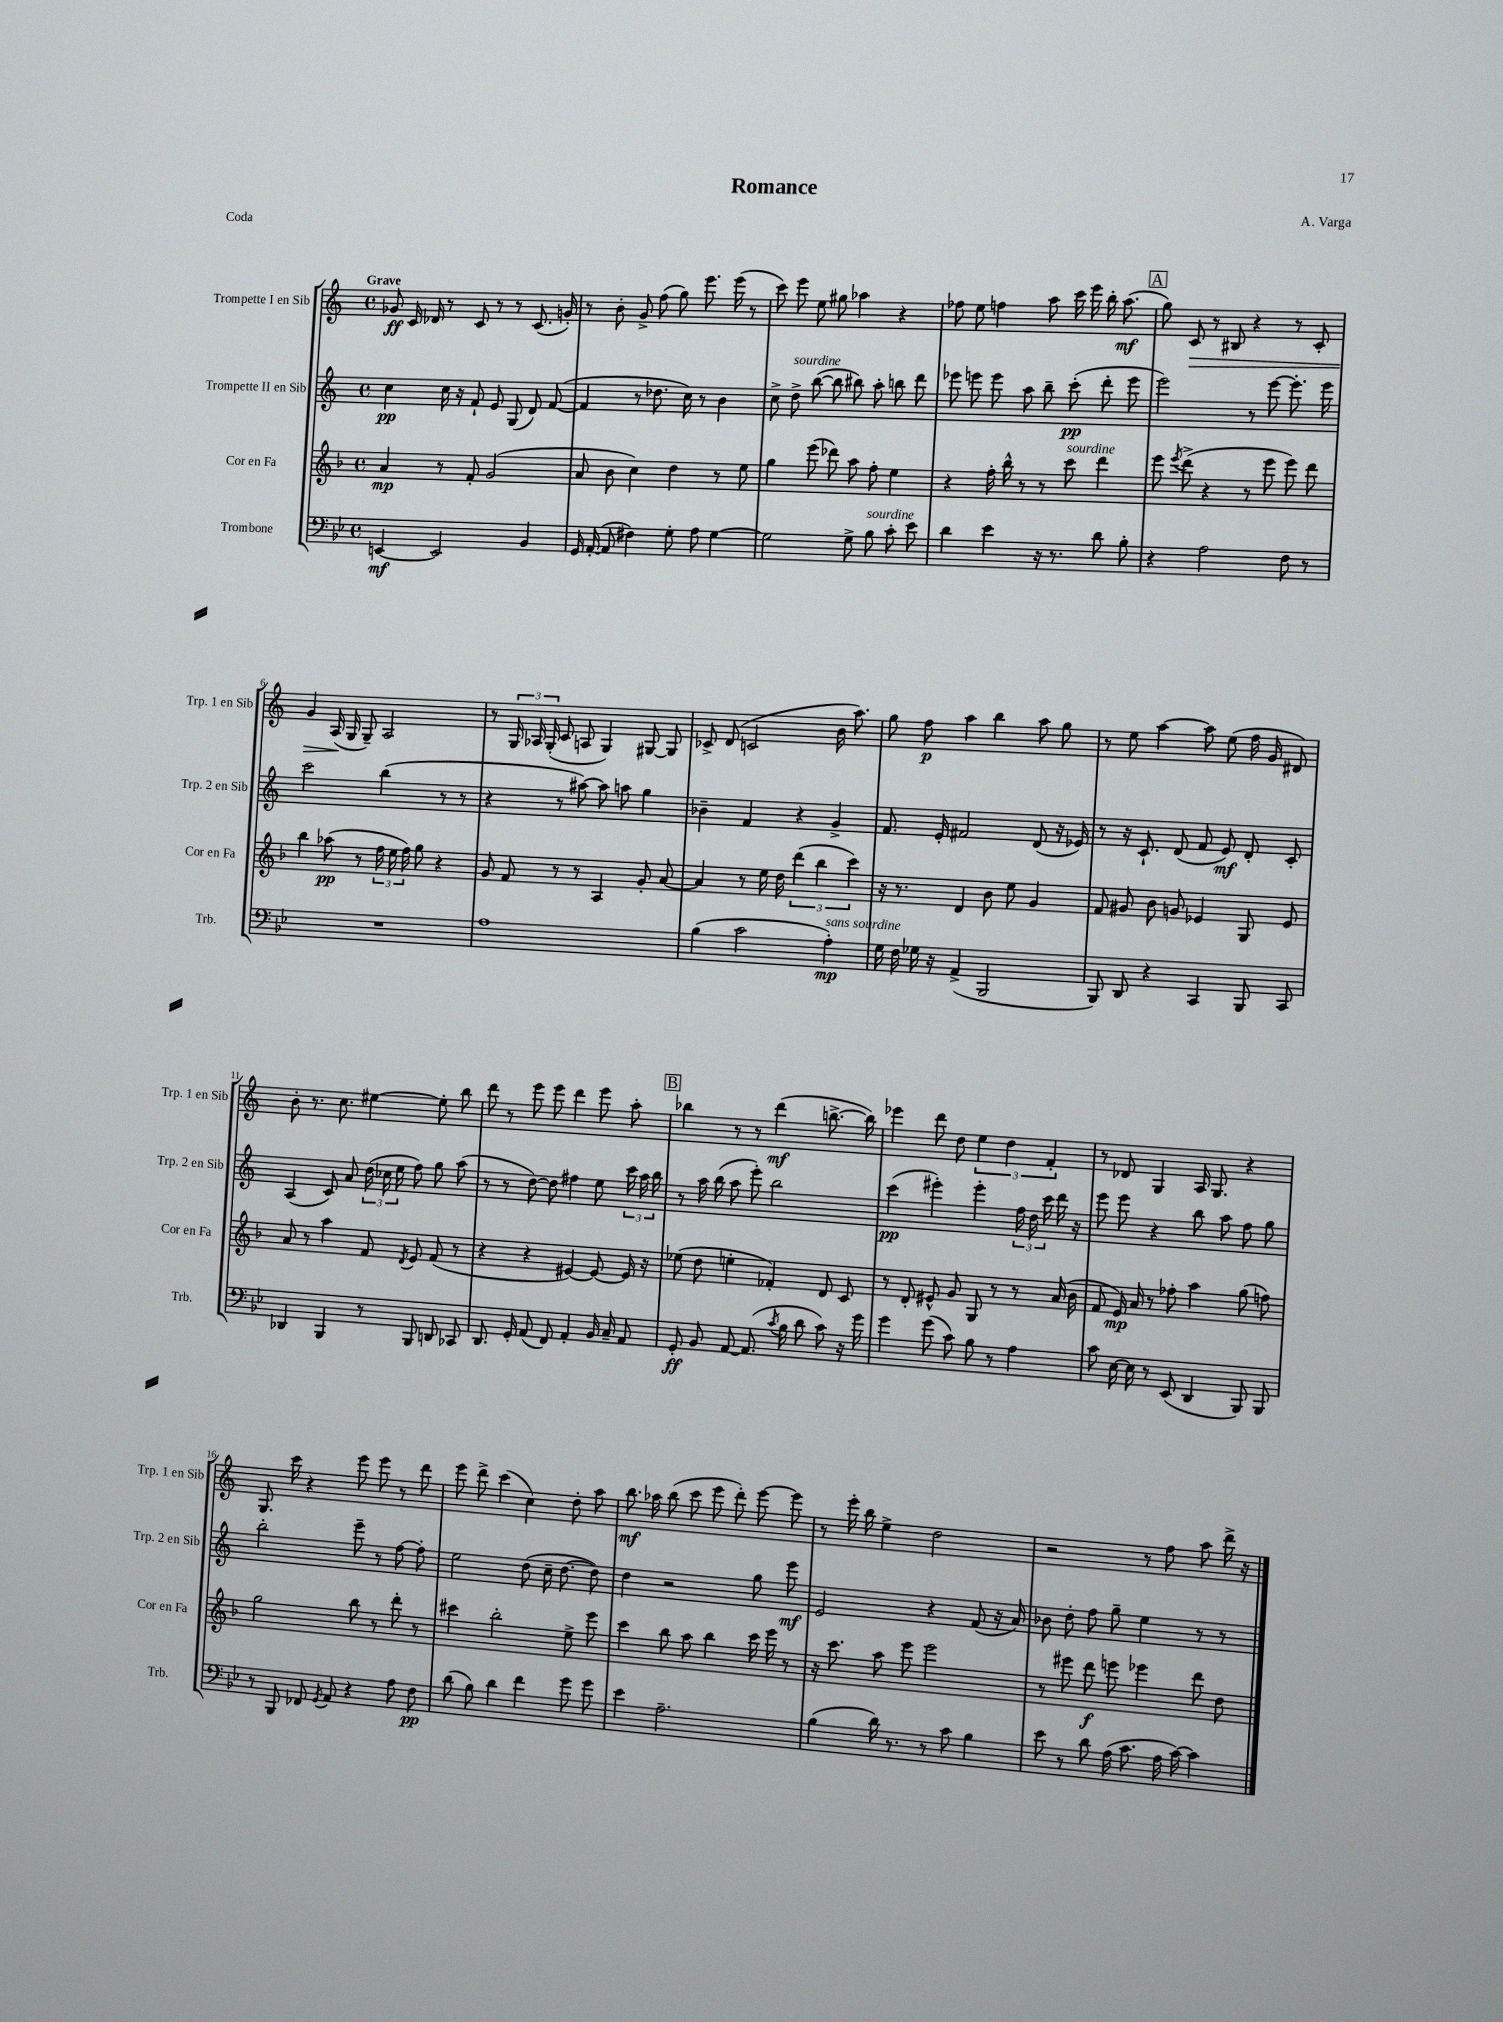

**kern	**kern	**kern	**kern
*staff4	*staff3	*staff2	*staff1
*clefF4	*clefG2	*clefG2	*clefG2
*k[b-e-]	*k[b-]	*k[]	*k[]
*M4/4	*M4/4	*M4/4	*M4/4
*met(c)	*met(c)	*met(c)	*met(c)
[4EE	4a	4cc	8g-
.	.	.	16c
.	.	.	16d-
2EE]	8r	16cc	8r
.	.	16r	.
.	8f'	8f`	8c
.	(2g	8e	8r
.	.	(8G	8r
4BB-	.	8d)	(8.c
.	.	([8f	.
.	.	.	16g')
=	=	=	=
16GG	8a	4f]	8r
([16AA'	.	.	.
8AA]	8b-	.	8b'
4F#)	4cc)	8r	8g^
.	.	8.dd-	(8ff
8G'	4dd	.	8gg)
.	.	16cc)	.
8A	.	8r	8.eee
[4G	8r	4b	.
.	.	.	(16eee
.	8ee	.	8r
=	=	=	=
2G]	4gg	8cc^	8ccc)
.	.	8dd^	8eee
.	(8eee	([8bb	8ee
.	8ddd-)	8bb]	8gg#
8G^	8aa	8bb#)	4aa-
8B-	8ff'	8aa'	.
8c'	4ee	8bb	4r
8e-	.	8ddd	.
=	=	=	=
4d	4r	8eee-	8ff-
.	.	8eee	8ee
4e-	16ff'	8eee	4ff
.	16bb-^^	.	.
.	8r	8aa	.
16r	8r	8bb~	8aa
8.r	.	.	.
.	8ccc	(8ccc'	16ccc
.	.	.	16eee
8d	4ddd	8ddd'	16bb'
.	.	.	(8.aa
8B-'	.	8eee	.
=	=	=	=
4r	8eee	2eee)	8gg)
.	8qeee	.	.
.	(8ddd^	.	8c
2A	4r	.	8r
.	.	.	8B#
.	8r	8r	4r
.	8eee	[8eee	.
8F	8eee)	8.eee']	8r
8r	8ddd	.	8c'
.	.	16eee	.
=	=	=	=
1r	4bb-	2ccc	4g
.	(8aa-	.	(16A
.	.	.	16G
.	8r	.	8G~)
.	24ff	(4bb	2A
.	24ee	.	.
.	24ff)	.	.
.	8gg	.	.
.	4r	8r	.
.	.	8r	.
=	=	=	=
1A	8g	4r	8r
.	8f	.	24G
.	.	.	24A-
.	.	.	(24G'
.	8r	8r	8c
.	8r	[8aa#)	8A
.	4A	8aa#]	4G)
.	.	8aa	.
.	8g'	4gg	[8G#
.	[8a	.	8G#]
=	=	=	=
(4B-	4a]	4b-~	8c-^
.	.	.	(8d
2c	8r	4f	2c
.	16ee	.	.
.	16dd	.	.
.	(6ddd	4r	.
.	6bb-	.	.
4A')	.	4g^	16b
.	.	.	8.aa)
.	6ccc)	.	.
=	=	=	=
16G	16r	8.f	8gg
16F	8.r	.	.
16G-	.	.	8ff
16r	.	16e'	.
(4AA^	4d	2f#	4aa
2BBB-	8b-	.	4bb
.	8ee	.	.
.	4g	(8d	8aa
.	.	16r	8gg
.	.	16e-)	.
=	=	=	=
8BBB-)	8f	8r	8r
8DD	8g#	16r	8ee
.	.	8.c`	.
4r	8b-	.	[4aa
.	8g	(8d	.
4CC	4e-	8f	8aa]
.	.	8e)	(8ee
8BBB-	8G	8d'	16ff
.	.	.	16g
8CC	8e-	8c'	8d#)
=	=	=	=
4DD-	8a	(4A	8b'
.	8r	.	8.r
4BBB-	4aa	8c)	.
.	.	.	8.cc
.	.	8a	.
8r	8f	(24dd	[4ee#
.	.	24cc-	.
.	.	24ee	.
.	8qd	.	.
8BBB-	8e	8ff)	.
8DD	(8f	8gg	8ee#']
8CC-	8r	(8aa	8bb
=	=	=	=
8.DD	4r	8r	8ddd
.	.	8r	8r
16GG'	.	.	.
(8AA	4r	[8dd)	8eee
8FF)	.	8dd]	8eee
4AA'	[4e#)	4ff#	4ddd
16BB-	8e#_	8ee	8eee
16C~	.	.	.
8AA	16e#]	24ccc	8aa'
.	.	24aa	.
.	16r	.	.
.	.	24bb	.
=	=	=	=
8GG'	(8ee-	8r	4bb-
8BB-	8dd	16aa	.
.	.	(16bb	.
[8AA	4ee'	8aa	8r
(8.AA]	.	8eee')	8r
.	4f-')	2bb	(4ddd
8qc	.	.	.
16B-	.	.	.
8d	.	.	.
8c)	8d	.	[8.bb^
16r	8c	.	.
16g	.	.	16bb])
=	=	=	=
4g	8r	(4ccc	4eee-
.	8d'	.	.
(8g	8e#^^	4eee#')	8ddd
8c)	8g	.	8dd
8B-	8G	4eee#'	6ee
8r	8r	.	.
.	.	.	6dd
4A	8r	24ff	.
.	.	24dd	.
.	.	24ccc	6f'
.	(16a	16ddd	.
.	16b-	16r	.
=	=	=	=
8c	8f	8eee	8r
[16E-	16e)	8eee	8d-
16E-]	16a	.	.
8r	8r	4r	4G
(8EE-	8ff-'	.	.
4DD	4aa	8bb	16A
.	.	.	8.G
.	.	8aa	.
8BBB-)	(8gg	8ff	4r
8BBB-	8ff)	8gg	.
=	=	=	=
8r	2gg	2bb'	8.G
8BBB-	.	.	.
.	.	.	16ccc
8FF-	.	.	4r
8qGG	.	.	.
8AA	.	.	.
4r	8bb-	8eee~	8eee
.	8r	8r	8eee
8A	8ddd'	[8ff	8r
8F	8r	8ff']	8ddd
=	=	=	=
(8d	4ccc#	2ee	8eee
8B-)	.	.	8ddd^
4d	2bb-'	.	(4ccc
4f	.	(8dd	4cc)
.	.	16cc~	.
.	.	[8.dd	.
8g	8ee^	.	8dd'
8g	8eee	8dd])	8aa
=	=	=	=
4e-	4ccc	4dd	8.bb
.	.	.	16aa-
2.A~	8bb-	2r	(8bb
.	8aa	.	8ccc
.	4bb-	.	8eee
.	.	.	8ddd')
.	16ccc	8gg	[8eee
.	16eee	.	.
.	8r	8eee	8eee]
=	=	=	=
(4B-	16r	2e	8r
.	8.ccc	.	.
.	.	.	16eee'
.	.	.	16bb
16d)	8aa	.	4ee^
8.r	.	.	.
.	8eee	.	.
8r	2eee	4r	2dd
8c	.	.	.
4B-	.	(8f	.
.	.	16r	.
.	.	16a)	.
=	=	=	=
8e-	8r	8b-	2r
8r	8eee#	8dd'	.
8d	8ddd	8ff	.
(16A	8eee	8gg~	.
8.c	.	.	.
.	4eee-	4ee	8r
16A	.	.	8ff
[16c)	.	.	.
4c]	8ddd	8r	8aa
.	8dd	8r	16ddd^
.	.	.	16r
==	==	==	==
*-	*-	*-	*-
